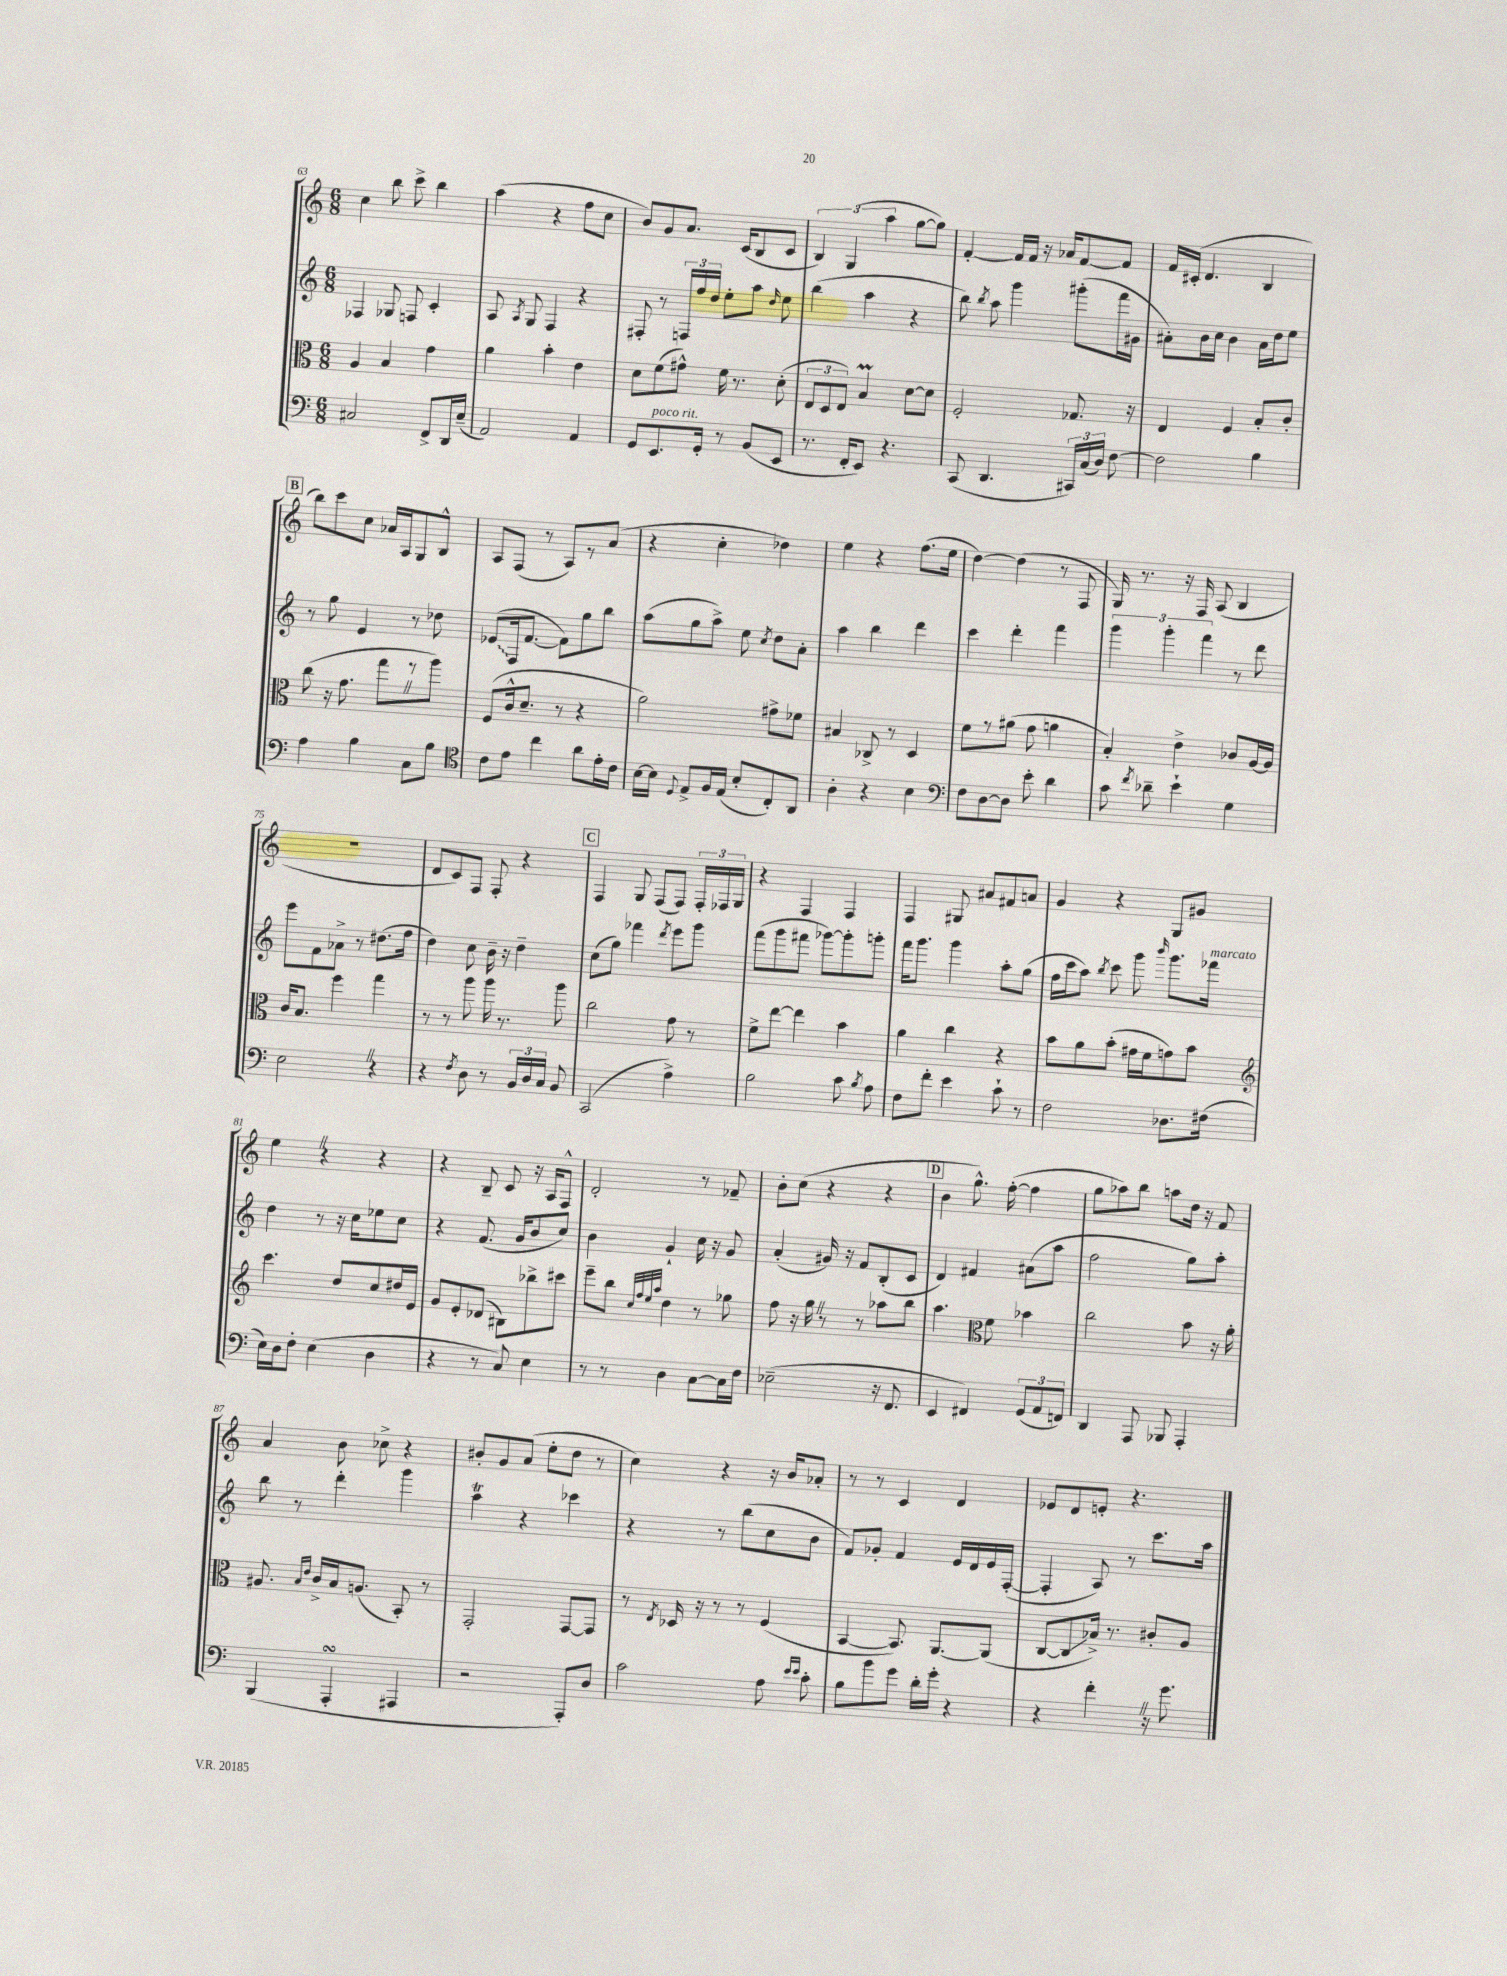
<<
\new StaffGroup <<
\new Staff = "s0" {
    \clef treble \key c \major \numericTimeSignature \time 6/8
    \autoBeamOff c''4 b''8 c'''8-> b''4 |
    a''4( r4 f''8[ c''8] |
    b'8[) g'8 a'8.] c'16[( b8 c'8] |
    \tuplet 3/2 { b4) g4( a''4 } g''8[~ g''8]) |
    f'4~-. f'16[ f'16] r16 aes'16[ f'8~ f'8] |
    f'16[ cis'16]-.( d'4. b4 |
    \mark \markup { \box "B" } b''8[) c'''8 c''8] aes'16[ a16 g8 b8]-^ |
    a8[ f8]( r8 a8[) r8 a'8]( |
    r4 c''4-. des''4) |
    e''4 r4 f''8.[( e''16] |
    d''4~) d''4( r8 f8 |
    g16) r8. r16 f16 a8( b4 |
    r2. |
    d'8[ c'8) f8] f8-. r4 |
    \mark \markup { \box "C" } f4 g8 f8[( f8]) \tuplet 3/2 { f16[-. fes16 g16] } |
    r4 f4 f4 |
    f4 gis8 ais'8[ fis'8 a'8] |
    g'4 r4 g8[ gis'8] |
    e''4 \once \override BreathingSign.text = \markup { \musicglyph "scripts.caesura.straight" } \breathe r4 r4 |
    r4 b8-- c'8 r16 a16[ f8]-^ |
    d'2-. r8 fes'8-- |
    b'8[-. c''8]( r4 r4 |
    \mark \markup { \box "D" } b'4 g''8.-^) f''16~-.( f''4 |
    g''8[ aes''8) b''8] a''8[ d''16] r16 f'8 |
    a'4 b'8 ces''8-> r4 |
    bis'8[-. g'8 a'8]( e''8[-. d''8] r8 |
    c''4) r4 r16 b'16[ aes'8]-. |
    r8 r8 c'4 d'4 |
    ees'8[ d'8 e'8]-. r4. \bar "|." |
}
\new Staff = "s1" {
    \clef treble \key c \major \numericTimeSignature \time 6/8
    \autoBeamOff fes4 ges8 f8 c'4-. |
    a8 \acciaccatura { a8 } g8 f4 r4 |
    fis8-. r8 \tuplet 3/2 { f16[ f''16 d''16] } e''8[-. a''8] \grace { d''16 } e''8 |
    b''4( a''4 r4 |
    b''8) \acciaccatura { b''8 } a''8 g'''4 gis'''8[-.( f'''16 gis'16] |
    ais'8[-.) b'16 c''16] b'4 ais'16[ d''16 e''8] |
    \mark \markup { \box "B" } r8 g''8 e'4 r8 des''8 |
    \once \override Glissando.style = #'zigzag ees'8[\glissando( f16 f'8.]~ f'8[) g''8 b''8] |
    a''8[( g''8 a''8]->) e''8 \acciaccatura { c''8 } d''8[ a'8]-. |
    a''4 b''4 d'''4 |
    c'''4 d'''4-. f'''4 |
    \tuplet 3/2 { g'''4 g'''4-. f'''4 } r8 d'''8 |
    e'''8[ f'8 aes'8]-> r8 dis''8.[( f''16] |
    d''4) c''8 b'16-- r16 d''4-- |
    \mark \markup { \box "C" } c''8[( g''8]) fes'''4 \acciaccatura { d'''8 } e'''8[ g'''8] |
    f'''8[( g'''8 fis'''8] ges'''8[~) ges'''8-. g'''8]-. |
    f'''16[ g'''8.] g'''4 a''8[-. g''8]( |
    f''16[ c'''16 a''8]) \acciaccatura { b''8 } c'''8 g'''8 \grace { b'''16 } g'''8.[ fes'''16]^\markup { \italic "marcato" } |
    d''4 r8 r16 c''16[ ees''8 c''8] |
    r4 f'8.( g'16[ b'8 c''8]) |
    b'4 g'4-! c''16 r16 g'8 |
    a'4-.( gis'16) r16 f'8[ b8-.( c'8] |
    \mark \markup { \box "D" } d'4) fis'4 ais'8[( a''8] |
    f''2 g''8[) a''8]-. |
    b''8 r8 d'''4-. g'''4 |
    a''4\trill r4 ces'''4 |
    r4 r8 b''8[( c''8 b'8] |
    f'8[) ges'8]-. f'4 e'16[ d'16 e'16 f16]~-.( |
    f4-. a8) r8 c'''8.[ a''16] \bar "|." |
}
\new Staff = "s2" {
    \clef alto \key c \major \numericTimeSignature \time 6/8
    \autoBeamOff a4 b4 g'4 |
    a'4 b'4-. e'4 |
    d'8[ f'8( gis'8]-^) f'16 r8. d'8-.( |
    \tuplet 3/2 { e8[ d8 e8]) } b4\prall d'8[~ d'8] |
    f2-. ges8. r16 |
    e4 f4 b8[-. c'8]-. |
    \mark \markup { \box "B" } c''8( r16 g'8. g''8[ \once \override BreathingSign.text = \markup { \musicglyph "scripts.caesura.straight" } \breathe r8 a''8]) |
    f8[( c'16-^ d'8.]-- r8 r4 |
    a'2) gis'8[-> fes'8] |
    bis4 ces8-> r8 d4 |
    f'8[ r8 ais'8]( g'8 a'4 |
    b4-.) e'4-> ces'8[ a16~ a16] |
    c'16[ b8.] f''4 g''4 |
    r8 r8 a''8 a''16 r8. a''8 |
    \mark \markup { \box "C" } c''2 g'8 r8 |
    f'8[-> e''8]~ e''4 b'4 |
    a'4 c''4 r4 |
    b'8[ a'8 b'8]-.( gis'16[ f'16 g'8) b'8] |
    \clef treble c'''4. d''8[ c''8 dis''16 e'16] |
    g'8[ e'8-. des'8]( bis8[) bes''8-> cis'''8] |
    e'''8[-- b''8] \grace { c''32[ f''32 e''32 a''32] } d''4 r8 ges''8 |
    f''8 r16 g''16 \once \override BreathingSign.text = \markup { \musicglyph "scripts.caesura.straight" } \breathe r8 r8 aes''8[ b''8] |
    \mark \markup { \box "D" } a''4. \clef alto f'8 bes'4 |
    c''2 b'8 r16 a'16-. |
    ais8. \grace { b16[ e'16] } c'16[-> b16 a8.]( b,8-.) r8 |
    g,2-. g,8[~ g,8] |
    r8 \acciaccatura { e8 } des16 r16 r8 r8 f4( |
    b,4~ b,8.) a,8.[~ a,8]( |
    c8[~ c8\glissando bes16]->) r8. cis'8[-. a8] \bar "|." |
}
\new Staff = "s3" {
    \clef bass \key c \major \numericTimeSignature \time 6/8
    \autoBeamOff cis2 f,8[-> d,16 e16]--( |
    a,2) a,4 |
    g,8[ e,8.^\markup { \italic "poco rit." } g,16]-. r8 b,8[( e,8] |
    r8. f,16[-. e,8]) r4. |
    c,8( d,4. \tuplet 3/2 { cis,16[) c16( d16]) } f8~ |
    f2 b4 |
    \mark \markup { \box "B" } a4 b4 c8[ b8] |
    \clef tenor c'8[ e'8] c''4 a'8[ e'16-. c'16] |
    b16[~ b16] \appoggiatura { d8 } e8[-> f16 e16]( b8[-. c8-.) a,8] |
    a4-. r4 b4 |
    \clef bass f8[ d8~ d8] e'8-. d'4 |
    c'8 \acciaccatura { f'8 } des'8-- e'4-! g4 |
    e2 \once \override BreathingSign.text = \markup { \musicglyph "scripts.caesura.straight" } \breathe r4 |
    r4 \acciaccatura { f8 } d8 r8 \tuplet 3/2 { b,16[ d16 c16] } b,8 |
    \mark \markup { \box "C" } c,2( a4->) |
    b2 c'8 \acciaccatura { b8 } a8 |
    f8[ f'8]-. e'4 c'8-! r8 |
    f2 des8.[ fis16]( |
    e16[) d16 f8]-. e4( d4 |
    r4 r8 c8) e4 |
    r8 r8 d4 c8[~ c16 f16] |
    ees2--( r16 f,8. |
    \mark \markup { \box "D" } e,4 fis,4) \tuplet 3/2 { g,8[( a,8 f,8]) } |
    d,4 a,,8 bes,,8 a,,4-. |
    b,,4( a,,4-.\turn ais,,4 |
    r2 a,,8[-.) d8] |
    c'2 a8 \grace { e'16[ e'16] } c'8-. |
    b8[ b'8 g'8] d'16[-. g'16]-. r4 |
    r4 f'4-. \once \override BreathingSign.text = \markup { \musicglyph "scripts.caesura.straight" } \breathe r16 g'8. \bar "|." |
}
>>
>>
\layout { \context { \Score currentBarNumber = #63 } }
